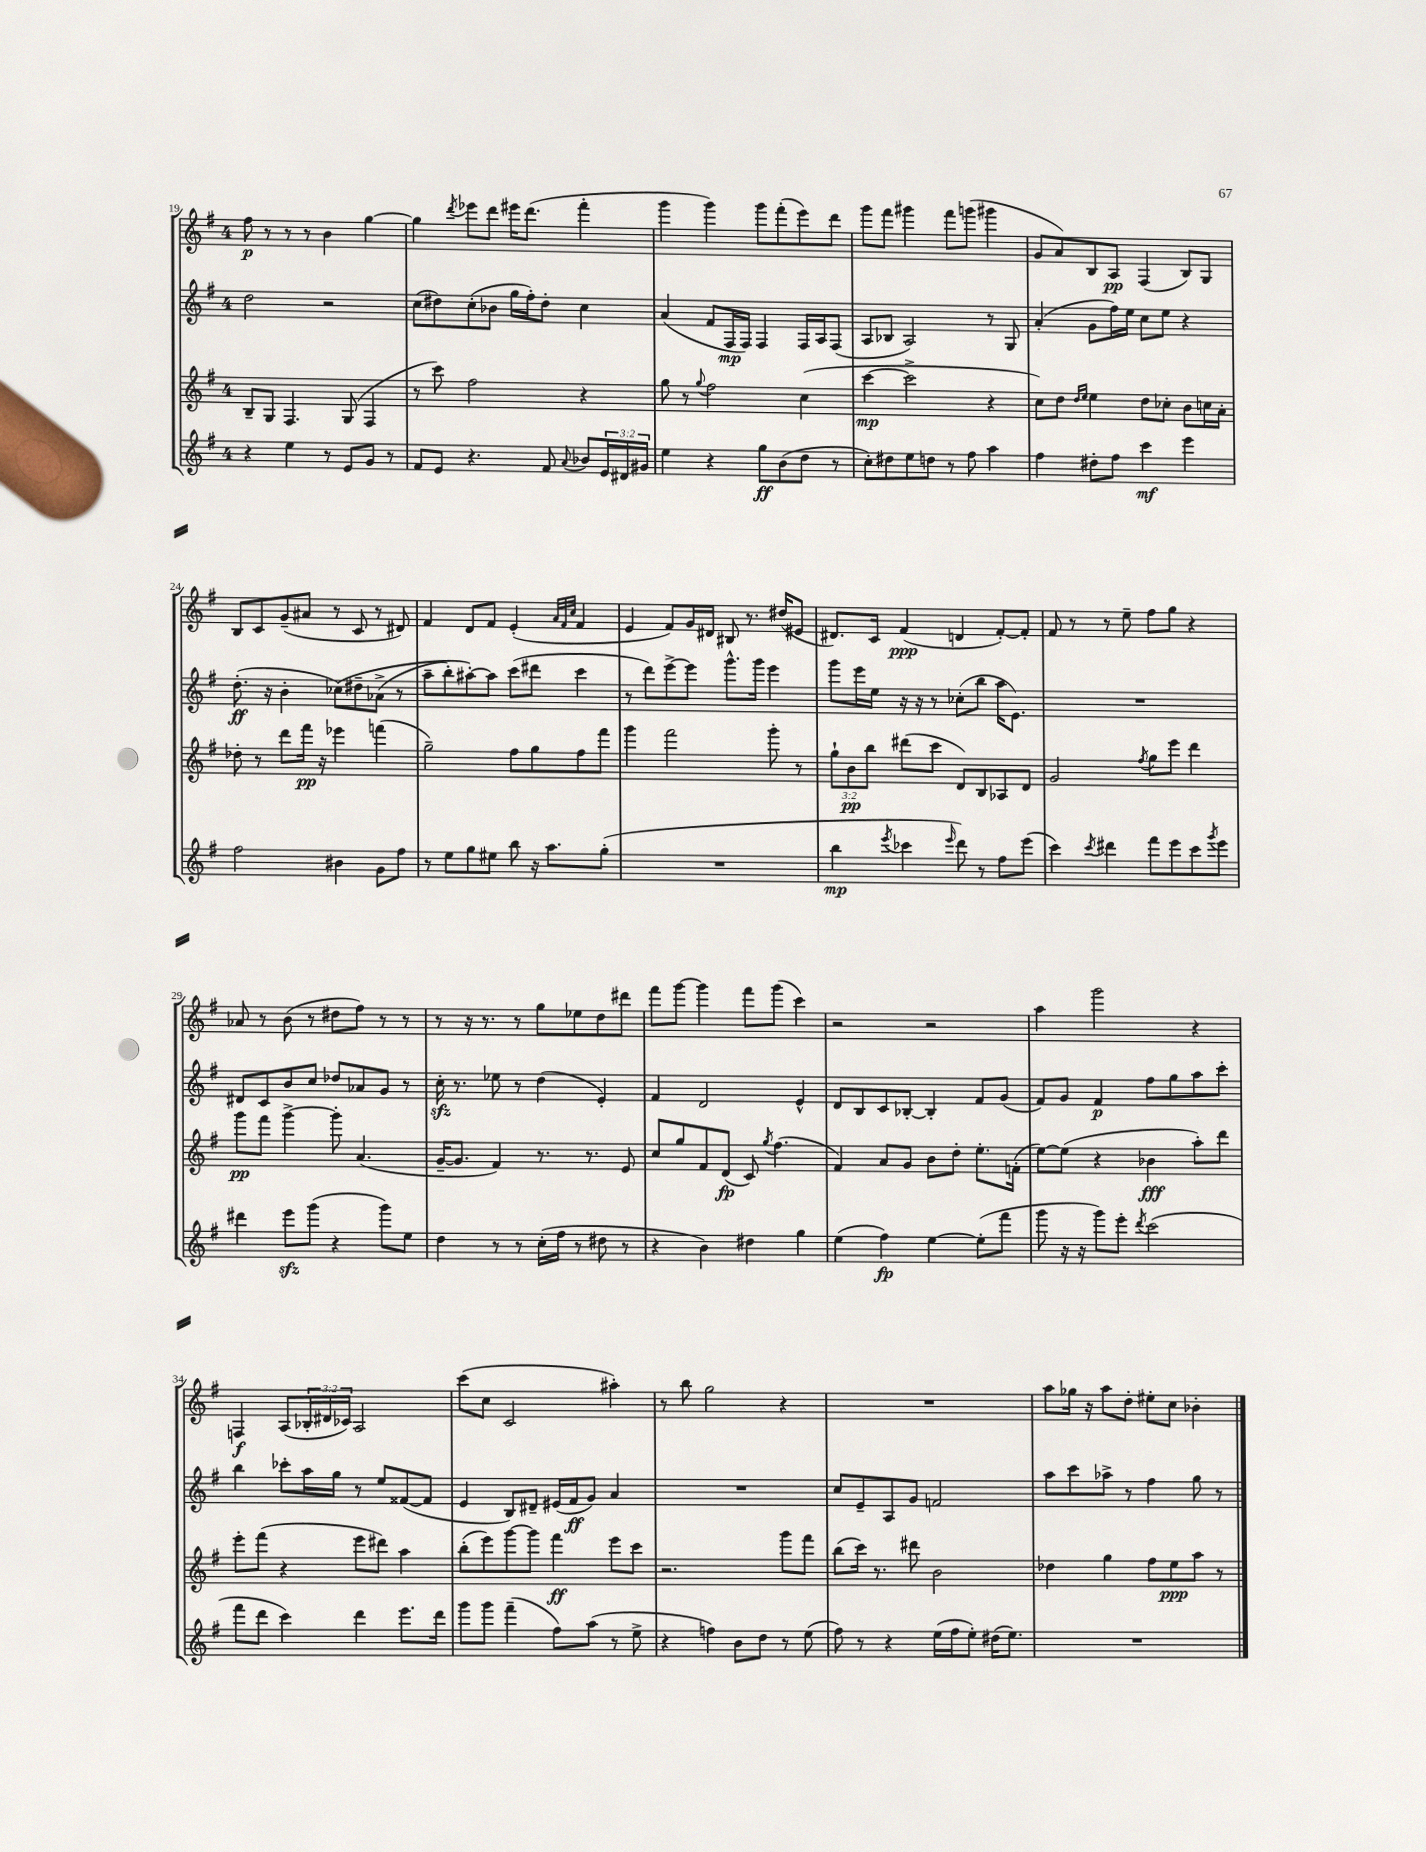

**kern	**dynam	**kern	**dynam	**kern	**dynam	**kern	**dynam
*part4	*part4	*part3	*part3	*part2	*part2	*part1	*part1
*staff4	*staff4	*staff3	*staff3	*staff2	*staff2	*staff1	*staff1
*clefG2	*	*clefG2	*	*clefG2	*	*clefG2	*
*k[f#]	*	*k[f#]	*	*k[f#]	*	*k[f#]	*
*M4/4	*	*M4/4	*	*M4/4	*	*M4/4	*
=19	=19	=19	=19	=19	=19	=19	=19
4r	.	8B~/L	.	2dd\	.	8ff#\	p
.	.	8G/J	.	.	.	8r	.
4ee\	.	4.F#/	.	.	.	8r	.
.	.	.	.	.	.	8r	.
8r	.	.	.	2r	.	4b\	.
8e/L	.	(8G/	.	.	.	.	.
8g/J	.	4F#/	.	.	.	[4gg\	.
8r	.	.	.	.	.	.	.
=20	=20	=20	=20	=20	=20	=20	=20
8f#/L	.	8r	.	(8cc\L	.	4gg\]	.
8e/J	.	8ccc\)	.	8dd#X\)	.	.	.
.	.	.	.	.	.	8qddd/	.
4.r	.	2ff#\	.	(8cc'\	.	8eee-X\L	.
.	.	.	.	8b-X\J	.	8ddd\J	.
.	.	.	.	16gg\LL	.	16eee#X\KL	.
.	.	.	.	16ff#'\J)	.	(8.ddd\J	.
8f#/	.	.	.	8dd#'\J	.	.	.
8qqa/	.	.	.	.	.	.	.
8b-X/L	.	4r	.	4cc\	.	4fff#'\	.
24e/L	.	.	.	.	.	.	.
24d#X/	.	.	.	.	.	.	.
24g#X/JJ	.	.	.	.	.	.	.
=21	=21	=21	=21	=21	=21	=21	=21
4ee\	.	8gg\	.	(4a/	.	4ggg\	.
.	.	8r	.	.	.	.	.
.	.	8qqgg/	.	.	.	.	.
4r	.	2ff#\	.	8f#/L	.	4ggg\)	.
.	.	.	.	16F#/L	mp	.	.
.	.	.	.	16F#/JJ)	.	.	.
8gg\L	ff	.	.	4F#/	.	8ggg\L	.
(8b\	.	.	.	.	.	(8fff#'\	.
8dd\J	.	(4cc\	.	16F#/LL	.	8eee\)	.
.	.	.	.	16A/J	.	.	.
8r	.	.	.	(8F#/J	.	8ddd\J	.
=22	=22	=22	=22	=22	=22	=22	=22
8cc'\L)	.	[4ccc\	mp	8A/L	.	8ggg\L	.
8dd#X\	.	.	.	8B-X/J	.	8fff#\J	.
8ee\	.	2ccc^\]	.	2A/)	.	4ggg#X\	.
8ddn\J	.	.	.	.	.	.	.
8r	.	.	.	.	.	8fff#\L	.
8ff#\	.	.	.	.	.	(8gggn\J	.
4aa\	.	4r	.	8r	.	4ggg#X\	.
.	.	.	.	8G/	.	.	.
=23	=23	=23	=23	=23	=23	=23	=23
4ff#\	.	8cc\L)	.	(4a'/	.	8g/L	.
.	.	8dd\J	.	.	.	8a/)	.
.	.	16qqdd/LL	.	.	.	.	.
.	.	16qqee/JJ	.	.	.	.	.
8dd#X'\L	.	4ee\	.	8g\L	.	8B/	.
8ff#\J	.	.	.	16ff#\L)	.	8A/J	pp
.	.	.	.	16ee\JJ	.	.	.
4ccc\	mf	8dd\L	.	8cc\L	.	(4F#/	.
.	.	8cc-X'\J	.	8ee\J	.	.	.
4eee\	.	8b\L	.	4r	.	8B/L)	.
.	.	16ccn\L	.	.	.	8G/J	.
.	.	16a'\JJ	.	.	.	.	.
!!LO:LB:g=z
=24	=24	=24	=24	=24	=24	=24	=24
2ff#\	.	8dd-X'\	.	(8.dd'\	ff	8B/L	.
.	.	8r	.	.	.	8c/	.
.	.	.	.	16r	.	.	.
.	.	8ddd\L	.	4b'\	.	(8g~/	.
.	.	16fff#\Jk	pp	.	.	8a#X/J	.
.	.	16r	.	.	.	.	.
4b#X\	.	4eee-X\	.	(8cc-X\L)	.	8r	.
.	.	.	.	8dd#X~\	.	8c/	.
8g\L	.	(4fffn\	.	(8a-X^\J	.	8r	.
8ff#\J	.	.	.	8r	.	8d#X/)	.
=25	=25	=25	=25	=25	=25	=25	=25
8r	.	2gg~\)	.	8aa~\L	.	4f#/	.
8ee\L	.	.	.	8bb'\)	.	.	.
8gg\	.	.	.	[8aa#X'\)	.	8d/L	.
8ee#X\J	.	.	.	8aa#\J]	.	8f#/J	.
8bb\	.	8ff#\L	.	(8ccc\L	.	(4e'/	.
16r	.	8gg\	.	8ddd#X\J	.	.	.
8.aa\L	.	.	.	.	.	.	.
.	.	.	.	.	.	32qqa/LLL	.
.	.	.	.	.	.	32qqf#/	.
.	.	.	.	.	.	32qqcc/JJJ	.
.	.	8ff#\	.	4ccc\	.	4f#/	.
(8gg'\J	.	8fff#\J	.	.	.	.	.
=26	=26	=26	=26	=26	=26	=26	=26
1r	.	4ggg\	.	8r	.	4e/	.
.	.	.	.	8ddd\L)	.	.	.
.	.	2fff#\	.	[8eee^\	.	8f#/L)	.
.	.	.	.	8eee\J]	.	16g/L	.
.	.	.	.	.	.	16d#X/JJ	.
.	.	.	.	8.ggg^^\L	.	8B#X/	.
.	.	.	.	.	.	8.r	.
.	.	.	.	16ggg\Jk	.	.	.
.	.	8ggg'\	.	4eee\	.	.	.
.	.	.	.	.	.	(16dd#X/KL	.
.	.	8r	.	.	.	8e#X/J	.
=27	=27	=27	=27	=27	=27	=27	=27
4bb\	mp	12gg`\L	.	8ggg\L	.	8.d#X/L)	.
.	.	12b\	pp	.	.	.	.
.	.	.	.	16eee\L	.	.	.
.	.	12bb\J	.	.	.	.	.
.	.	.	.	16ee\JJ	.	16c/Jk	.
8qeee/	.	.	.	.	.	.	.
4ccc-X\	.	(8ddd#X\L	.	16r	.	(4f#/	ppp
.	.	.	.	16r	.	.	.
.	.	8ccc\J	.	8r	.	.	.
16qqeee/	.	.	.	.	.	.	.
8ddd\)	.	8d/L)	.	(8cc-X'\L	.	4dn/	.
8r	.	8B/	.	8bb\J	.	.	.
8ff#\L	.	8A-X/	.	16aa\KL	.	[8f#'/L)	.
.	.	.	.	8.e\J)	.	.	.
(8eee\J	.	8d/J	.	.	.	8f#'/J]	.
=28	=28	=28	=28	=28	=28	=28	=28
4ccc\)	.	2g/	.	1r	.	8f#/	.
.	.	.	.	.	.	8r	.
8qccc/	.	.	.	.	.	.	.
4ddd#X\	.	.	.	.	.	8r	.
.	.	.	.	.	.	8ee~\	.
.	.	8qff#/	.	.	.	.	.
8fff#\L	.	8gg\L	.	.	.	8ff#\L	.
8eee\	.	8eee\J	.	.	.	8gg\J	.
8ccc\	.	4ddd\	.	.	.	4r	.
8qggg/	.	.	.	.	.	.	.
8eee\J	.	.	.	.	.	.	.
!!LO:LB:g=z
=29	=29	=29	=29	=29	=29	=29	=29
4ddd#X\	.	8ggg\L	pp	8d#X/L	.	8a-X/	.
.	.	8fff#\J	.	8c/	.	8r	.
8eeezz\L	.	[4ggg^\	.	8b/	.	(8b\	.
(8ggg\J	.	.	.	8cc/J	.	8r	.
4r	.	8ggg'\]	.	8dd-X/L	.	8dd#X\L	.
.	.	(4.a/	.	8a-X/	.	8ff#\J)	.
8ggg\L)	.	.	.	8g/J	.	8r	.
8ee\J	.	.	.	8r	.	8r	.
=30	=30	=30	=30	=30	=30	=30	=30
4dd\	.	[16g~/KL	.	16cczz'\	.	8r	.
.	.	8.g/J]	.	8.r	.	.	.
.	.	.	.	.	.	16r	.
.	.	.	.	.	.	8.r	.
8r	.	4f#/)	.	8ee-X\	.	.	.
8r	.	.	.	8r	.	8r	.
(16cc'\LL	.	8.r	.	(4dd\	.	8gg\L	.
16ff#\JJ	.	.	.	.	.	.	.
8r	.	.	.	.	.	8ee-X\	.
.	.	8.r	.	.	.	.	.
8dd#X\	.	.	.	4e'/)	.	8dd\	.
8r	.	8e/	.	.	.	8ddd#X\J	.
=31	=31	=31	=31	=31	=31	=31	=31
4r	.	8cc/L	.	4f#/	.	8fff#\L	.
.	.	8gg/	.	.	.	[8ggg\J	.
4b\)	.	8f#/	.	2d/	.	4ggg\]	.
.	.	(8d/J	fp	.	.	.	.
4dd#X\	.	8c/)	.	.	.	8fff#\L	.
.	.	8qgg/	.	.	.	.	.
.	.	(4.ff#\	.	.	.	(8ggg\J	.
4gg\	.	.	.	4e^^/	.	4ccc\)	.
=32	=32	=32	=32	=32	=32	=32	=32
(4ee\	.	4f#/)	.	8d/L	.	2r	.
.	.	.	.	8B/	.	.	.
4ff#\)	fp	8a/L	.	8c/	.	.	.
.	.	8g/J	.	[8B-X'/J	.	.	.
[4ee\	.	8b\L	.	4B-'/]	.	2r	.
.	.	8dd'\J	.	.	.	.	.
(8ee'\L]	.	8.ee'\L	.	8f#/L	.	.	.
8fff#\J	.	.	.	(8g/J	.	.	.
.	.	(16fn'\Jk	.	.	.	.	.
=33	=33	=33	=33	=33	=33	=33	=33
8ggg\	.	[8ee\L)	.	8f#/L)	.	4aa\	.
16r	.	(8ee\J]	.	8g/J	.	.	.
16r	.	.	.	.	.	.	.
8ggg\L)	.	4r	.	4f#/	p	2ggg\	.
8eee'\J	.	.	.	.	.	.	.
8qddd/	.	.	.	.	.	.	.
(2ccc\	.	4b-X\	fff	8ff#\L	.	.	.
.	.	.	.	8gg\	.	.	.
.	.	8aa'\L)	.	8aa\	.	4r	.
.	.	8ddd\J	.	8ccc'\J	.	.	.
!!LO:LB:g=z
=34	=34	=34	=34	=34	=34	=34	=34
8fff#\L	.	8eee'\L	.	4bb\	.	4Fn/	f
8ddd\J	.	(8fff#\J	.	.	.	.	.
4ccc\)	.	4r	.	8ccc-X'\L	.	(8A/L	.
.	.	.	.	16aa\L	.	24B-X'/L	.
.	.	.	.	.	.	24d#X/	.
.	.	.	.	16gg\JJ	.	.	.
.	.	.	.	.	.	24c-X/JJ)	.
4ddd\	.	8eee\L	.	8r	.	2A/	.
.	.	8ddd#X\J)	.	8ee/L	.	.	.
8.eee\L	.	4aa\	.	([8f##X/	.	.	.
.	.	.	.	8f##/J]	.	.	.
16ddd\Jk	.	.	.	.	.	.	.
=35	=35	=35	=35	=35	=35	=35	=35
8ggg\L	.	(8bb'\L	.	4e/	.	(8ccc\L	.
8ggg\J	.	8eee\)	.	.	.	8cc\J	.
(4fff#~\	.	[8ggg\	.	8B/L)	.	2c/	.
.	.	8ggg\J]	.	8d#X~/J	.	.	.
8ff#\L)	.	4fff#\	ff	(16e#X/LL	.	.	.
.	.	.	.	16f#/J	ff	.	.
(8aa\J	.	.	.	8g/J)	.	.	.
8r	.	8eee\L	.	4a/	.	4aa#X'\)	.
8ee^\	.	8ccc\J	.	.	.	.	.
=36	=36	=36	=36	=36	=36	=36	=36
4r	.	2.r	.	1r	.	8r	.
.	.	.	.	.	.	8bb\	.
4ffn\)	.	.	.	.	.	2gg\	.
8b\L	.	.	.	.	.	.	.
8dd\J	.	.	.	.	.	.	.
8r	.	8ggg\L	.	.	.	4r	.
(8ee\	.	8fff#\J	.	.	.	.	.
=37	=37	=37	=37	=37	=37	=37	=37
8ff#\)	.	(8bb\L	.	8cc/L	.	1r	.
8r	.	16ccc\Jk)	.	8e~/	.	.	.
.	.	8.r	.	.	.	.	.
4r	.	.	.	8A/	.	.	.
.	.	8ddd#X\	.	8g/J	.	.	.
(16ee\LL	.	2b\	.	2fn/	.	.	.
16ff#\J	.	.	.	.	.	.	.
8ee'\J)	.	.	.	.	.	.	.
(16dd#X\KL	.	.	.	.	.	.	.
8.ee\J)	.	.	.	.	.	.	.
=38	=38	=38	=38	=38	=38	=38	=38
1r	.	4dd-X\	.	8aa\L	.	8aa\L	.
.	.	.	.	8ccc\	.	16gg-X\Jk	.
.	.	.	.	.	.	16r	.
.	.	4gg\	.	8aa-X^\J	.	8aa\L	.
.	.	.	.	8r	.	8dd'\J	.
.	.	8ff#\L	.	4ff#\	.	8ee#X'\L	.
.	.	8ee\	ppp	.	.	8cc\J	.
.	.	8aa\J	.	8gg\	.	4b-X'\	.
.	.	8r	.	8r	.	.	.
==	==	==	==	==	==	==	==
*-	*-	*-	*-	*-	*-	*-	*-
